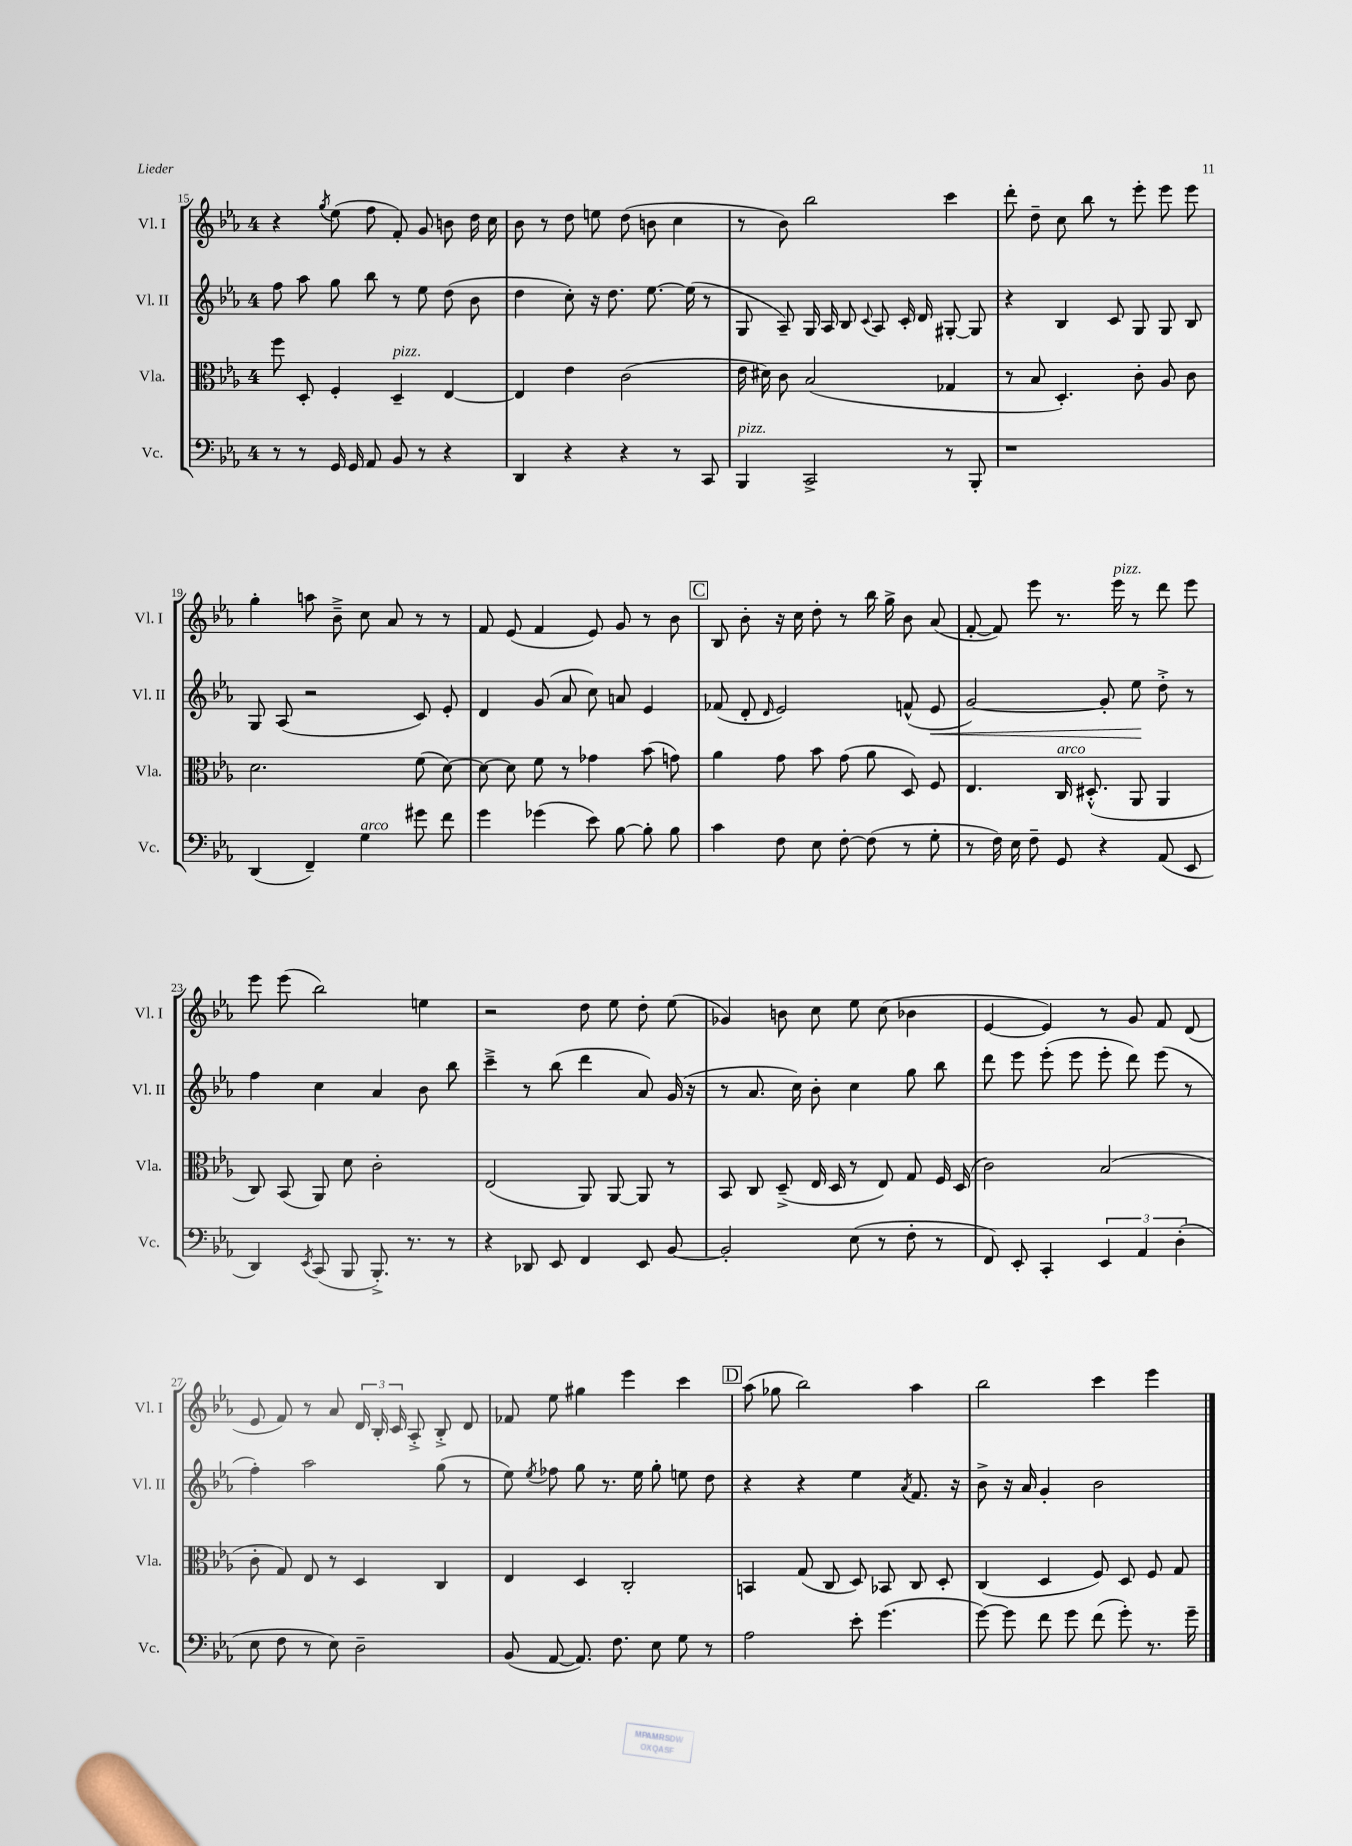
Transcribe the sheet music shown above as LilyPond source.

<<
\new StaffGroup <<
\new Staff = "s0" \with { instrumentName = "Vl. I" shortInstrumentName = "Vl. I" } {
    \clef treble \key ees \major \once \override Staff.TimeSignature.style = #'single-digit \time 4/4
    \autoBeamOff r4 \acciaccatura { g''8 } ees''8( f''8 f'8-.) g'8 b'8 d''16 c''16 |
    bes'8 r8 d''8 e''8 d''8( b'8 c''4 |
    r8 bes'8) bes''2 c'''4 |
    d'''8-. d''8-- c''8 bes''8 r8 ees'''8-. ees'''8 ees'''8 |
    g''4-. a''8 bes'8---> c''8 aes'8 r8 r8 |
    f'8 ees'8( f'4 ees'8) g'8 r8 bes'8 |
    \mark \markup { \box "C" } bes8 bes'8-. r16 c''16 d''8-. r8 bes''16 g''16-> bes'8 aes'8( |
    f'8~-. f'8) ees'''8 r8. ees'''16^\markup { \italic "pizz." } r8 d'''8 ees'''8 |
    ees'''8 ees'''8( bes''2) e''4 |
    r2 d''8 ees''8 d''8-. ees''8( |
    ges'4) b'8 c''8 ees''8 c''8( bes'4 |
    ees'4~ ees'4) r8 g'8 f'8 d'8( |
    ees'8 f'8) r8 aes'8 \tuplet 3/2 { d'16 bes16-. c'16 } aes8-.-> bes8-.-> d'8 |
    fes'8 ees''8 gis''4 ees'''4 c'''4 |
    \mark \markup { \box "D" } aes''8( ges''8 bes''2) aes''4 |
    bes''2 c'''4 ees'''4 \bar "|." |
}
\new Staff = "s1" \with { instrumentName = "Vl. II" shortInstrumentName = "Vl. II" } {
    \clef treble \key ees \major \once \override Staff.TimeSignature.style = #'single-digit \time 4/4
    \autoBeamOff f''8 aes''8 g''8 bes''8 r8 ees''8 d''8( bes'8 |
    d''4 c''8-.) r16 d''8. ees''8.~ ees''16( r8 |
    g8 aes8--) g16 aes16 bes8 \appoggiatura { c'8 } aes8 c'16-. d'16 gis8~-. gis8 |
    r4 bes4 c'8 g8 g8 bes8 |
    g8 aes8( r2 c'8) ees'8-. |
    d'4 g'8( aes'8 c''8) a'8 ees'4 |
    \mark \markup { \box "C" } fes'8( d'8-. \grace { d'16 } ees'2) f'8-^( ees'8\< |
    g'2~) g'8-. ees''8\! d''8-.-> r8 |
    f''4 c''4 aes'4 bes'8 bes''8 |
    c'''4---> r8 bes''8( d'''4 aes'8) g'16( r16 |
    r8 aes'8. c''16) bes'8-. c''4 g''8 bes''8 |
    d'''8 ees'''8 ees'''8-.( ees'''8 ees'''8-. d'''8) ees'''8( r8 |
    f''4-.) aes''2 g''8( r8 |
    ees''8) \acciaccatura { ees''8 } fes''8 g''8 r8. ees''16 g''8-. e''8 d''8 |
    \mark \markup { \box "D" } r4 r4 ees''4 \acciaccatura { aes'8 } f'8. r16 |
    bes'8-> r16 aes'16 g'4-. bes'2 \bar "|." |
}
\new Staff = "s2" \with { instrumentName = "Vla." shortInstrumentName = "Vla." } {
    \clef alto \key ees \major \once \override Staff.TimeSignature.style = #'single-digit \time 4/4
    \autoBeamOff f''8 d8-. f4-. d4--^\markup { \italic "pizz." } ees4~ |
    ees4 ees'4 c'2( |
    ees'16 dis'16) c'8 bes2( ges4 |
    r8 bes8 d4.-.) c'8-. aes8 c'8 |
    d'2. f'8( d'8~) |
    d'8~ d'8 f'8 r8 ges'4 bes'8( g'8) |
    \mark \markup { \box "C" } aes'4 g'8 bes'8 g'8( aes'8 d8) f8 |
    ees4. c16^\markup { \italic "arco" } dis8.-.-^( aes,8 aes,4 |
    c8) bes,8( aes,8) d'8 c'2-. |
    ees2( aes,8) aes,8~ aes,8 r8 |
    bes,8 c8 d8--->( ees16 d16 r8 ees8) g8 f16 d16( |
    c'2) bes2( |
    c'8-. g8) ees8 r8 d4 c4 |
    ees4 d4 c2-. |
    \mark \markup { \box "D" } b,4 g8( c8 d8) bes,8 c8 d8-. |
    c4( d4 f8) d8 f8 g8 \bar "|." |
}
\new Staff = "s3" \with { instrumentName = "Vc." shortInstrumentName = "Vc." } {
    \clef bass \key ees \major \once \override Staff.TimeSignature.style = #'single-digit \time 4/4
    \autoBeamOff r8 r8 g,16 g,16 aes,8 bes,8 r8 r4 |
    d,4 r4 r4 r8 c,8 |
    bes,,4^\markup { \italic "pizz." } c,2-> r8 bes,,8-. |
    r1 |
    d,4( f,4--) g4^\markup { \italic "arco" } gis'8 f'8 |
    g'4 ges'4( ees'8) bes8~ bes8-. bes8 |
    \mark \markup { \box "C" } c'4 f8 ees8 f8~-. f8( r8 g8-. |
    r8 f16) ees16 f8-- g,8 r4 aes,8( ees,8 |
    d,4) \acciaccatura { ees,8 } c,8( bes,,8 bes,,8.-.->) r8. r8 |
    r4 des,8 ees,8 f,4 ees,8 bes,8~ |
    bes,2-. ees8( r8 f8-. r8 |
    f,8) ees,8-. c,4-. \tuplet 3/2 { ees,4 aes,4 d4-.( } |
    ees8 f8 r8 ees8) d2-- |
    bes,8( aes,8~ aes,8.) f8. ees8 g8 r8 |
    \mark \markup { \box "D" } aes2 ees'8-. g'4.( |
    g'8~) g'8 f'8 g'8 f'8( g'8-.) r8. g'16-- \bar "|." |
}
>>
>>
\layout { \context { \Score currentBarNumber = #15 } }
